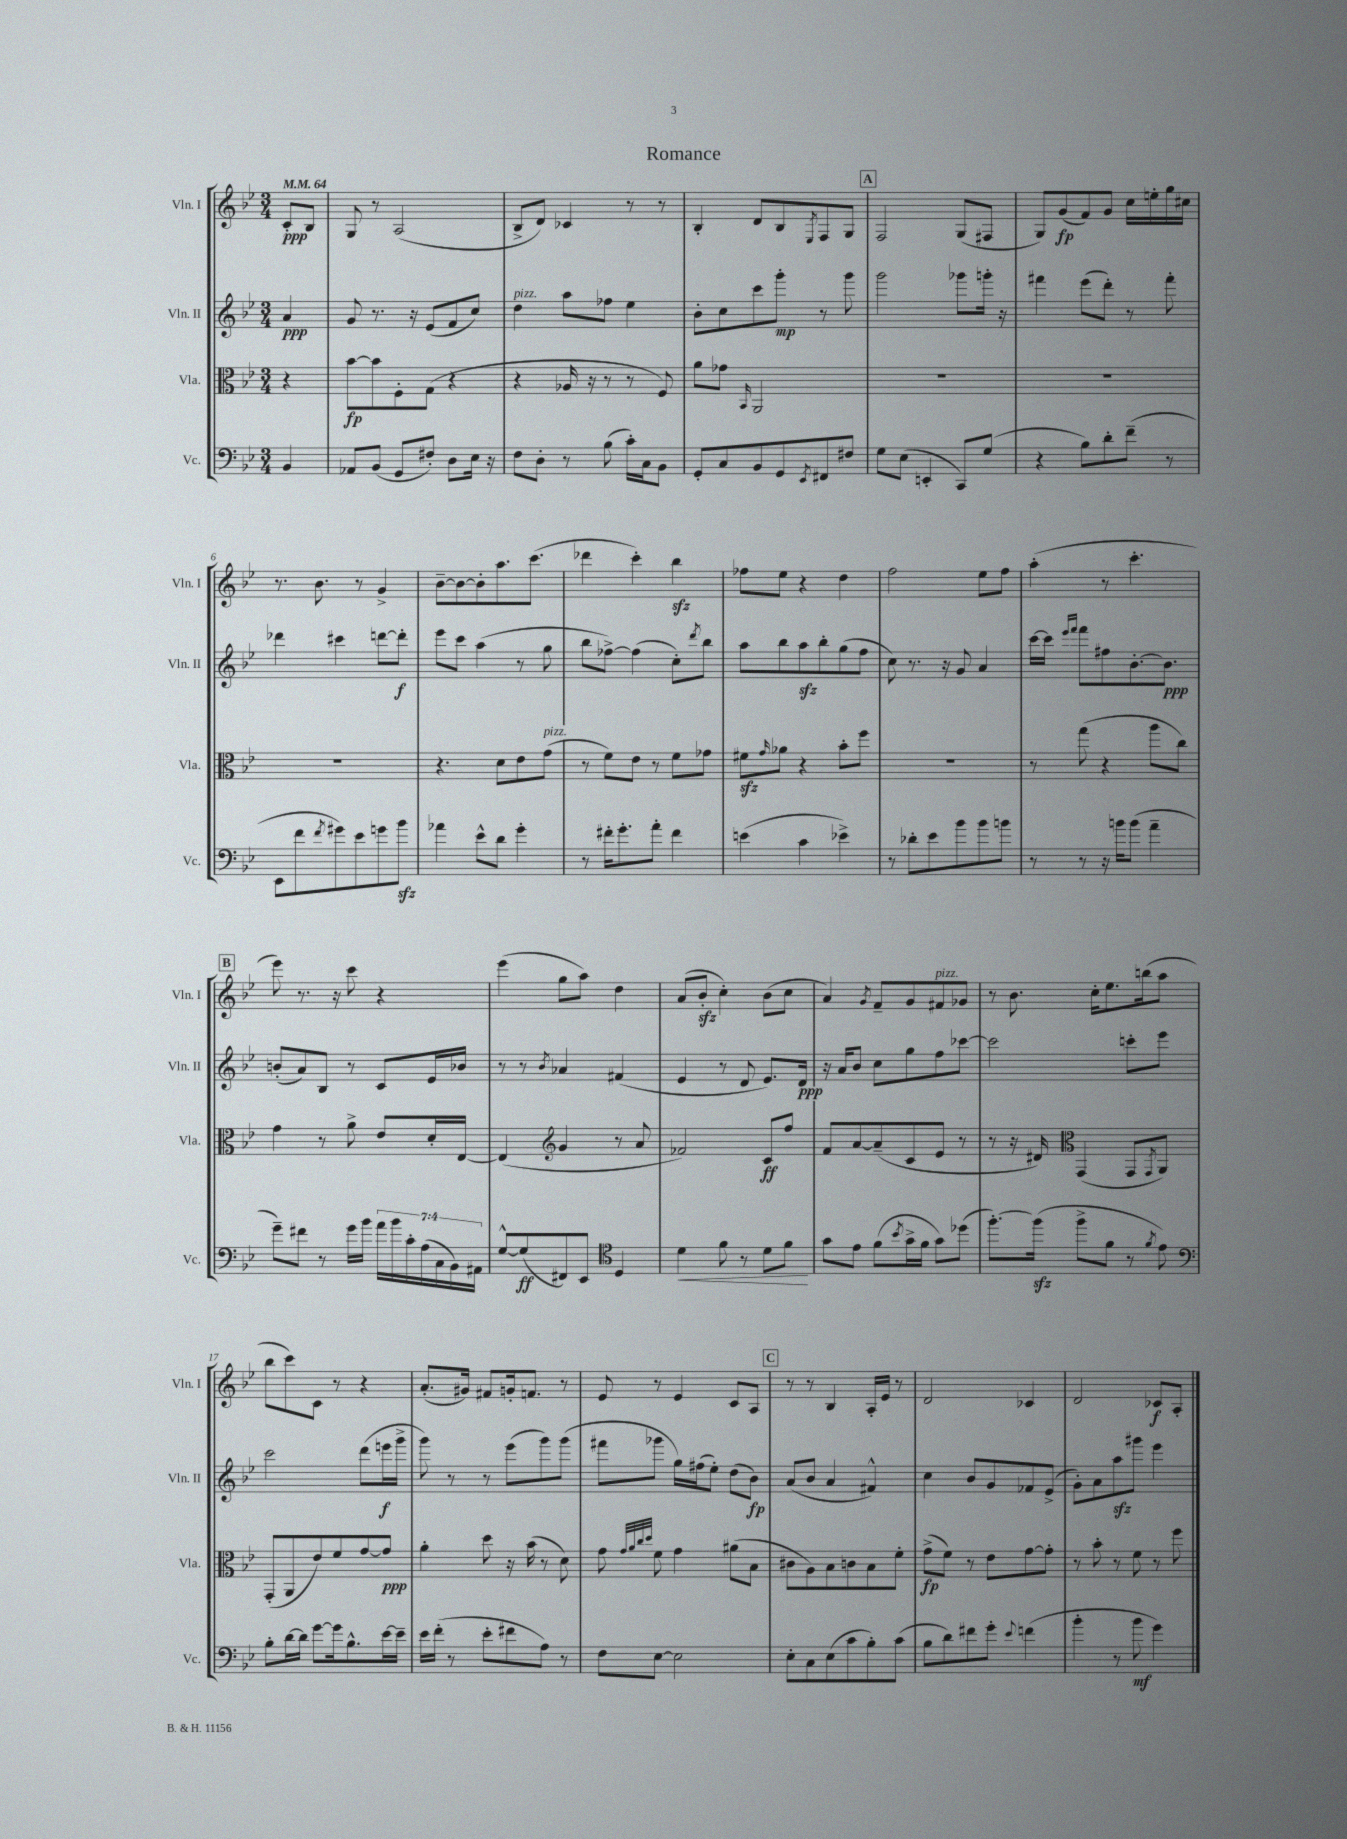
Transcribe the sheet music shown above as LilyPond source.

\header { title = "Romance" }
<<
\new StaffGroup <<
\new Staff = "s0" \with { instrumentName = "Vln. I" shortInstrumentName = "Vln. I" } {
    \clef treble \key bes \major \numericTimeSignature \time 3/4 \partial 4 \tempo 4 = 64
    c'8-.\ppp bes8 |
    g8 r8 a2( |
    bes8-> d'8) ces'4 r8 r8 |
    bes4-. d'8 bes8 \acciaccatura { ees8 } f8 g8 |
    \mark \markup { \box "A" } f2 g8( fis8 |
    g8) g'8\fp( f'8) g'8 c''16 e''16-. g''16 cis''16 |
    r8. bes'8. r8 g'4-> |
    bes'8~-- bes'8~ bes'8-. a''8. c'''8.( |
    des'''4 c'''4-.) bes''4\sfz |
    fes''8 ees''8 r4 d''4 |
    f''2 ees''8 f''8 |
    a''4-.( r8 c'''4.-. |
    \mark \markup { \box "B" } ees'''8) r8. r16 c'''8 r4 |
    ees'''4( g''8 a''8) d''4 |
    a'8( bes'8-.\sfz c''4-.) bes'8( c''8 |
    a'4) \acciaccatura { g'8 } f'8-- g'8 fis'8^\markup { \italic "pizz." } ges'8 |
    r8 bes'8. c''16-. ees''8. b''16( a''8 |
    bes''8 c'''8) c'8 r8 r4 |
    a'8.-.( gis'16) fis'8 g'16-. f'8. r8 |
    ees'8 r8 ees'4 c'8 a8 |
    \mark \markup { \box "C" } r8 r8 bes4 a16-. ees'16 r8 |
    d'2 ces'4 |
    d'2 ces'8\f a8-. \bar "|." |
}
\new Staff = "s1" \with { instrumentName = "Vln. II" shortInstrumentName = "Vln. II" } {
    \clef treble \key bes \major \numericTimeSignature \time 3/4 \partial 4
    a'4\ppp |
    g'8 r8. r16 ees'8( f'8 c''8) |
    d''4^\markup { \italic "pizz." } a''8 fes''8 ees''4 |
    bes'8-. c''8 c'''8 g'''8-.\mp r8 g'''8 |
    \mark \markup { \box "A" } g'''2 ges'''8 g'''16-. r16 |
    fis'''4 ees'''8( d'''8-.) r8 fis'''8-. |
    des'''4 cis'''4 d'''8~ d'''8-.\f |
    ees'''8 c'''8 a''4( r8 g''8 |
    bes''8 fes''8~->) fes''4( c''8-.) \acciaccatura { d'''8 } bes''8 |
    a''8 bes''8 a''8\sfz bes''8-. g''8( f''8 |
    c''8) r8. r16 g'8 a'4 |
    c'''16~ c'''16 \grace { ees'''16 f'''16 } f'''8 fis''8 bes'8.~-. bes'8.\ppp |
    \mark \markup { \box "B" } b'8-.( a'8) bes8 r8 c'8 ees'16 bes'16 |
    r8 r8 \acciaccatura { bes'8 } aes'4 fis'4( |
    ees'4 r8 d'8 ees'8.) d'16\ppp |
    r16 a'16 bes'8 c''8 g''8 f''8 ces'''8~ |
    ces'''2 c'''8-. ees'''8 |
    c'''2 d'''8( e'''16\f g'''16-> |
    g'''8) r8 r8 ees'''8( g'''8) g'''8( |
    fis'''8 ges'''8 g''16) fis''16( ees''8-.) d''8( bes'8\fp) |
    \mark \markup { \box "C" } a'8( bes'8 a'4 fis'4-^) |
    c''4 bes'8 g'8 fes'8 ees'8->( |
    g'8-.) a'8 a''8\sfz gis'''8 ees'''4 \bar "|." |
}
\new Staff = "s2" \with { instrumentName = "Vla." shortInstrumentName = "Vla." } {
    \clef alto \key bes \major \numericTimeSignature \time 3/4 \partial 4
    r4 |
    bes'8~\fp bes'8 f8-. g8( r4 |
    r4 aes16 r16 r8 r8 f8) |
    a'8 ges'8 \grace { bes,16 } a,2 |
    \mark \markup { \box "A" } R2. |
    R2. |
    R2. |
    r4. d'8 ees'8 g'8^\markup { \italic "pizz." }( |
    r8 f'8) ees'8 r8 f'8 ges'8 |
    fis'8\sfz \grace { g'16 } aes'8 r4 bes'8-. f''8 |
    R2. |
    r8 g''8( r4 a''8 c''8) |
    \mark \markup { \box "B" } g'4 r8 a'8-> ees'8 d'16-. ees16~ |
    ees4( \clef treble g'4 r8 a'8 |
    fes'2) c'8\ff f''8 |
    f'8 a'8~ a'8--( c'8 ees'8 r8 |
    r8 r16 dis'16) \clef alto g,4( g,8 \acciaccatura { g,8 } a,8) |
    g,8-.( a,8 ees'8) f'8 g'8~ g'8\ppp |
    a'4-. d''8 r16 bes'16( r8 d'8) |
    g'8 \grace { g'32 a'32 c''32 d''32 } f'8 g'4 ais'8( bes8 |
    \mark \markup { \box "C" } cis'8 a8) bes8 c'8 bes8 f'8-. |
    g'8->\fp( f'8) r8 ees'8 g'8~ g'8-. |
    r8 bes'8-. r8 f'8 r8 f''8 \bar "|." |
}
\new Staff = "s3" \with { instrumentName = "Vc." shortInstrumentName = "Vc." } {
    \clef bass \key bes \major \numericTimeSignature \time 3/4 \override Staff.TupletNumber.text = #tuplet-number::calc-fraction-text \partial 4
    bes,4 |
    aes,8 bes,8( g,8 fis8-.) d8 ees16 r16 |
    f8 d8-. r8 bes8( c'16-.) c16 bes,8 |
    g,8-. c8 bes,8 g,8 \acciaccatura { ees,8 } fis,8 fis8 |
    \mark \markup { \box "A" } g8 ees8( e,4-. c,8) g8( |
    r4 bes8) d'8-. f'8--( r8 |
    ees,8 f'8 \acciaccatura { f'8 } gis'8) ees'8 g'8 bes'8\sfz |
    aes'4 ees'8-^ d'8 g'4-. |
    r8 fis'16-. g'8.-. a'8-. fis'4 |
    e'4( c'4 ees'4->) |
    r8 des'8-. ees'8 bes'8 bes'8 b'8 |
    r8 r8 r16 b'16 b'8( a'4-- |
    \mark \markup { \box "B" } g'8--) fis'8 r8 g'16 bes'16 \tuplet 7/4 { a'16 bes'16 c'16-. a16( c16 bes,16) ais,16 } |
    g8~-^ g8\ff( fis,8) ees,8 \clef tenor d4 |
    d'4\< f'8 r8 d'8 f'8\! |
    g'8 ees'8 f'8( \acciaccatura { bes'8 } g'16-> f'16 g'8) des''8( |
    f''8.~-.) f''16\sfz( f''8-> f'8 r8 \acciaccatura { f'8 } ees'8) |
    \clef bass bes8-. d'16~ d'16 g'8~ g'16 bes8.-^ ees'16~ ees'16-- |
    ees'16 f'16-.( r8 ees'8-. fis'8 a8) r8 |
    f8 ees8~ ees2 |
    \mark \markup { \box "C" } ees8-. c8 ees8( c'8 bes8-.) c'8( |
    bes8 d'8) fis'8 g'8-. \appoggiatura { ees'8 } f'4( |
    bes'4-. r8 bes'8\mf g'4) \bar "|." |
}
>>
>>
